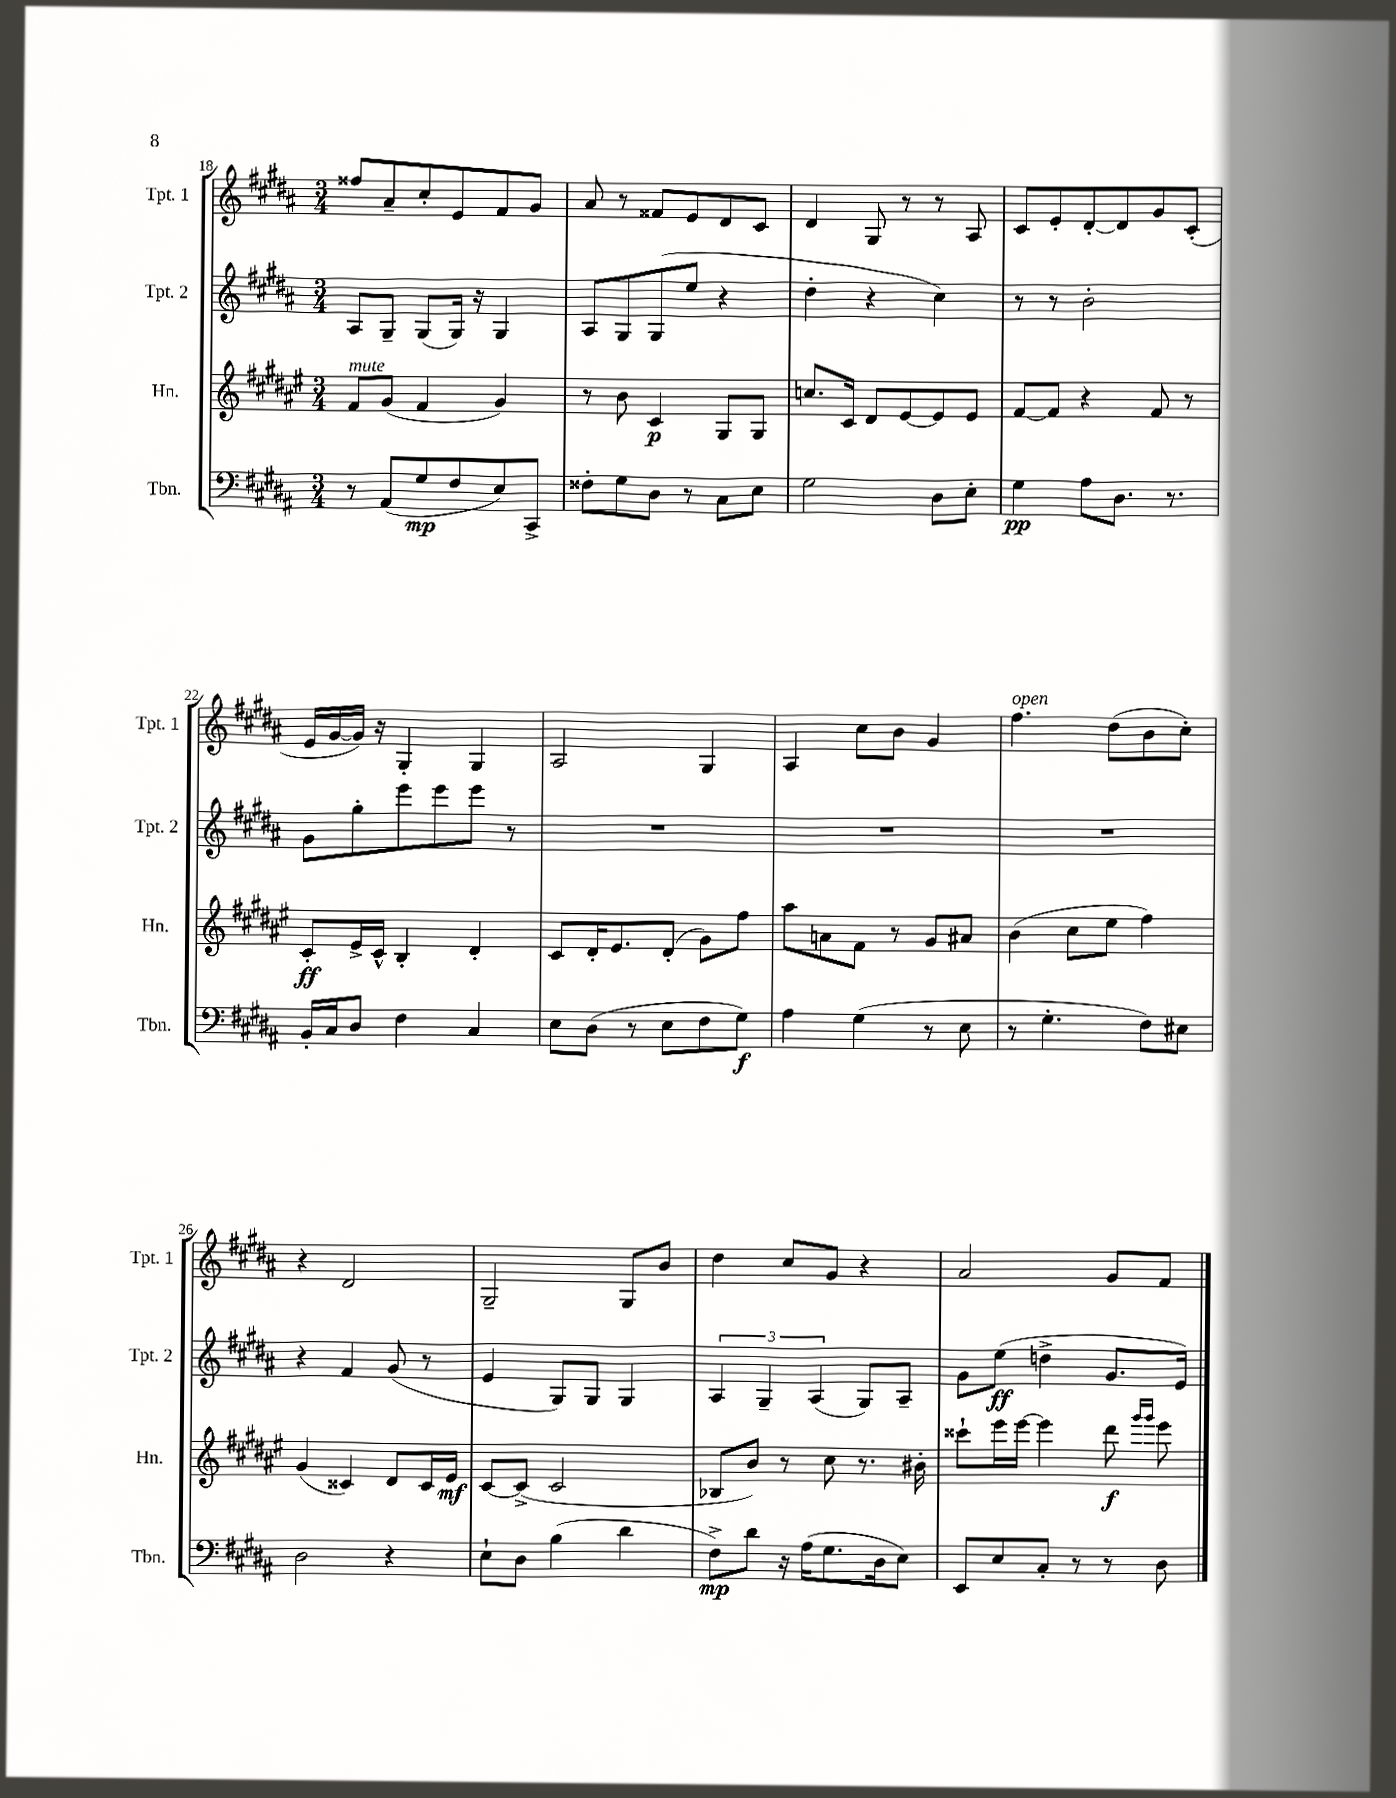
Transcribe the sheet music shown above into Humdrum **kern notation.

**kern	**kern	**kern	**kern
*staff4	*staff3	*staff2	*staff1
*clefF4	*clefG2	*clefG2	*clefG2
*k[f#c#g#d#a#]	*k[f#c#g#d#a#e#]	*k[f#c#g#d#a#]	*k[f#c#g#d#a#]
*M3/4	*M3/4	*M3/4	*M3/4
8r	8f#	8A#	8ff##
(8AA#	(8g#	8G#~	8a#~
8G#	4f#	(8G#	8cc#'
8F#	.	16G#)	8e
.	.	16r	.
8E)	4g#)	4G#	8f#
8CC#^	.	.	8g#
=	=	=	=
8F##'	8r	8A#	8a#
8G#	8b	8G#	8r
8D#	4c#	(8G#	8f##
8r	.	8ee	8e
8C#	8G#	4r	8d#
8E	8G#	.	8c#
=	=	=	=
2G#	8.cc	4dd#'	4d#
.	16c#	.	.
.	8d#	4r	8G#
.	[8e#	.	8r
8D#	8e#]	4cc#)	8r
8E'	8e#	.	8A#
=	=	=	=
4G#	[8f#	8r	8c#
.	8f#]	8r	8e'
8A#	4r	2b'	[8d#'
8.D#	.	.	8d#]
.	8f#	.	8g#
8.r	.	.	.
.	8r	.	(8c#'
=	=	=	=
16BB'	8c#'	8g#	16e
16C#	.	.	[16g#
8D#	16e#^	8gg#'	16g#])
.	16c#^^	.	16r
4F#	4B'	8eee	4G#'
.	.	8eee	.
4C#	4d#'	8eee	4G#
.	.	8r	.
=	=	=	=
8E	8c#	2.r	2A#
(8D#	16d#'	.	.
.	8.e#	.	.
8r	.	.	.
8E	(8d#'	.	.
8F#	8g#)	.	4G#
8G#)	8ff#	.	.
=	=	=	=
4A#	8aa#	2.r	4A#
.	8a	.	.
(4G#	8f#	.	8cc#
.	8r	.	8b
8r	8g#	.	4g#
8E	8a#	.	.
=	=	=	=
8r	(4b	2.r	4.ff#
4.G#'	.	.	.
.	8cc#	.	.
.	8ee#	.	(8dd#
8F#)	4ff#)	.	8b
8E#	.	.	8cc#')
=	=	=	=
2D#	(4g#	4r	4r
.	4c##)	4f#	2d#
4r	8d#	(8g#	.
.	16c##	8r	.
.	16e#	.	.
=	=	=	=
8E`	[8c#	4e	2G#~
8D#	(8c#^]	.	.
(4B	2c#	8G#)	.
.	.	8G#	.
4d#	.	4G#	8G#
.	.	.	8b
=	=	=	=
8F#^)	8B-	6A#	4dd#
8d#	8b)	.	.
.	.	6G#~	.
16r	8r	.	8cc#
(16A#	.	.	.
.	.	(6A#	.
8.G#	8cc#	.	8g#
.	8.r	8G#)	4r
16D#	.	.	.
8E)	.	8A#~	.
.	16b#'	.	.
=	=	=	=
8EE	8ccc##`	8g#	2a#
8E	16eee#	(8ee	.
.	[16eee#	.	.
8C#'	4eee#]	4dd^	.
8r	.	.	.
8r	8ddd#	8.g#	8g#
.	16qqggg#	.	.
.	16qqggg#	.	.
8D#	8eee#	.	8f#
.	.	16e)	.
==	==	==	==
*-	*-	*-	*-
